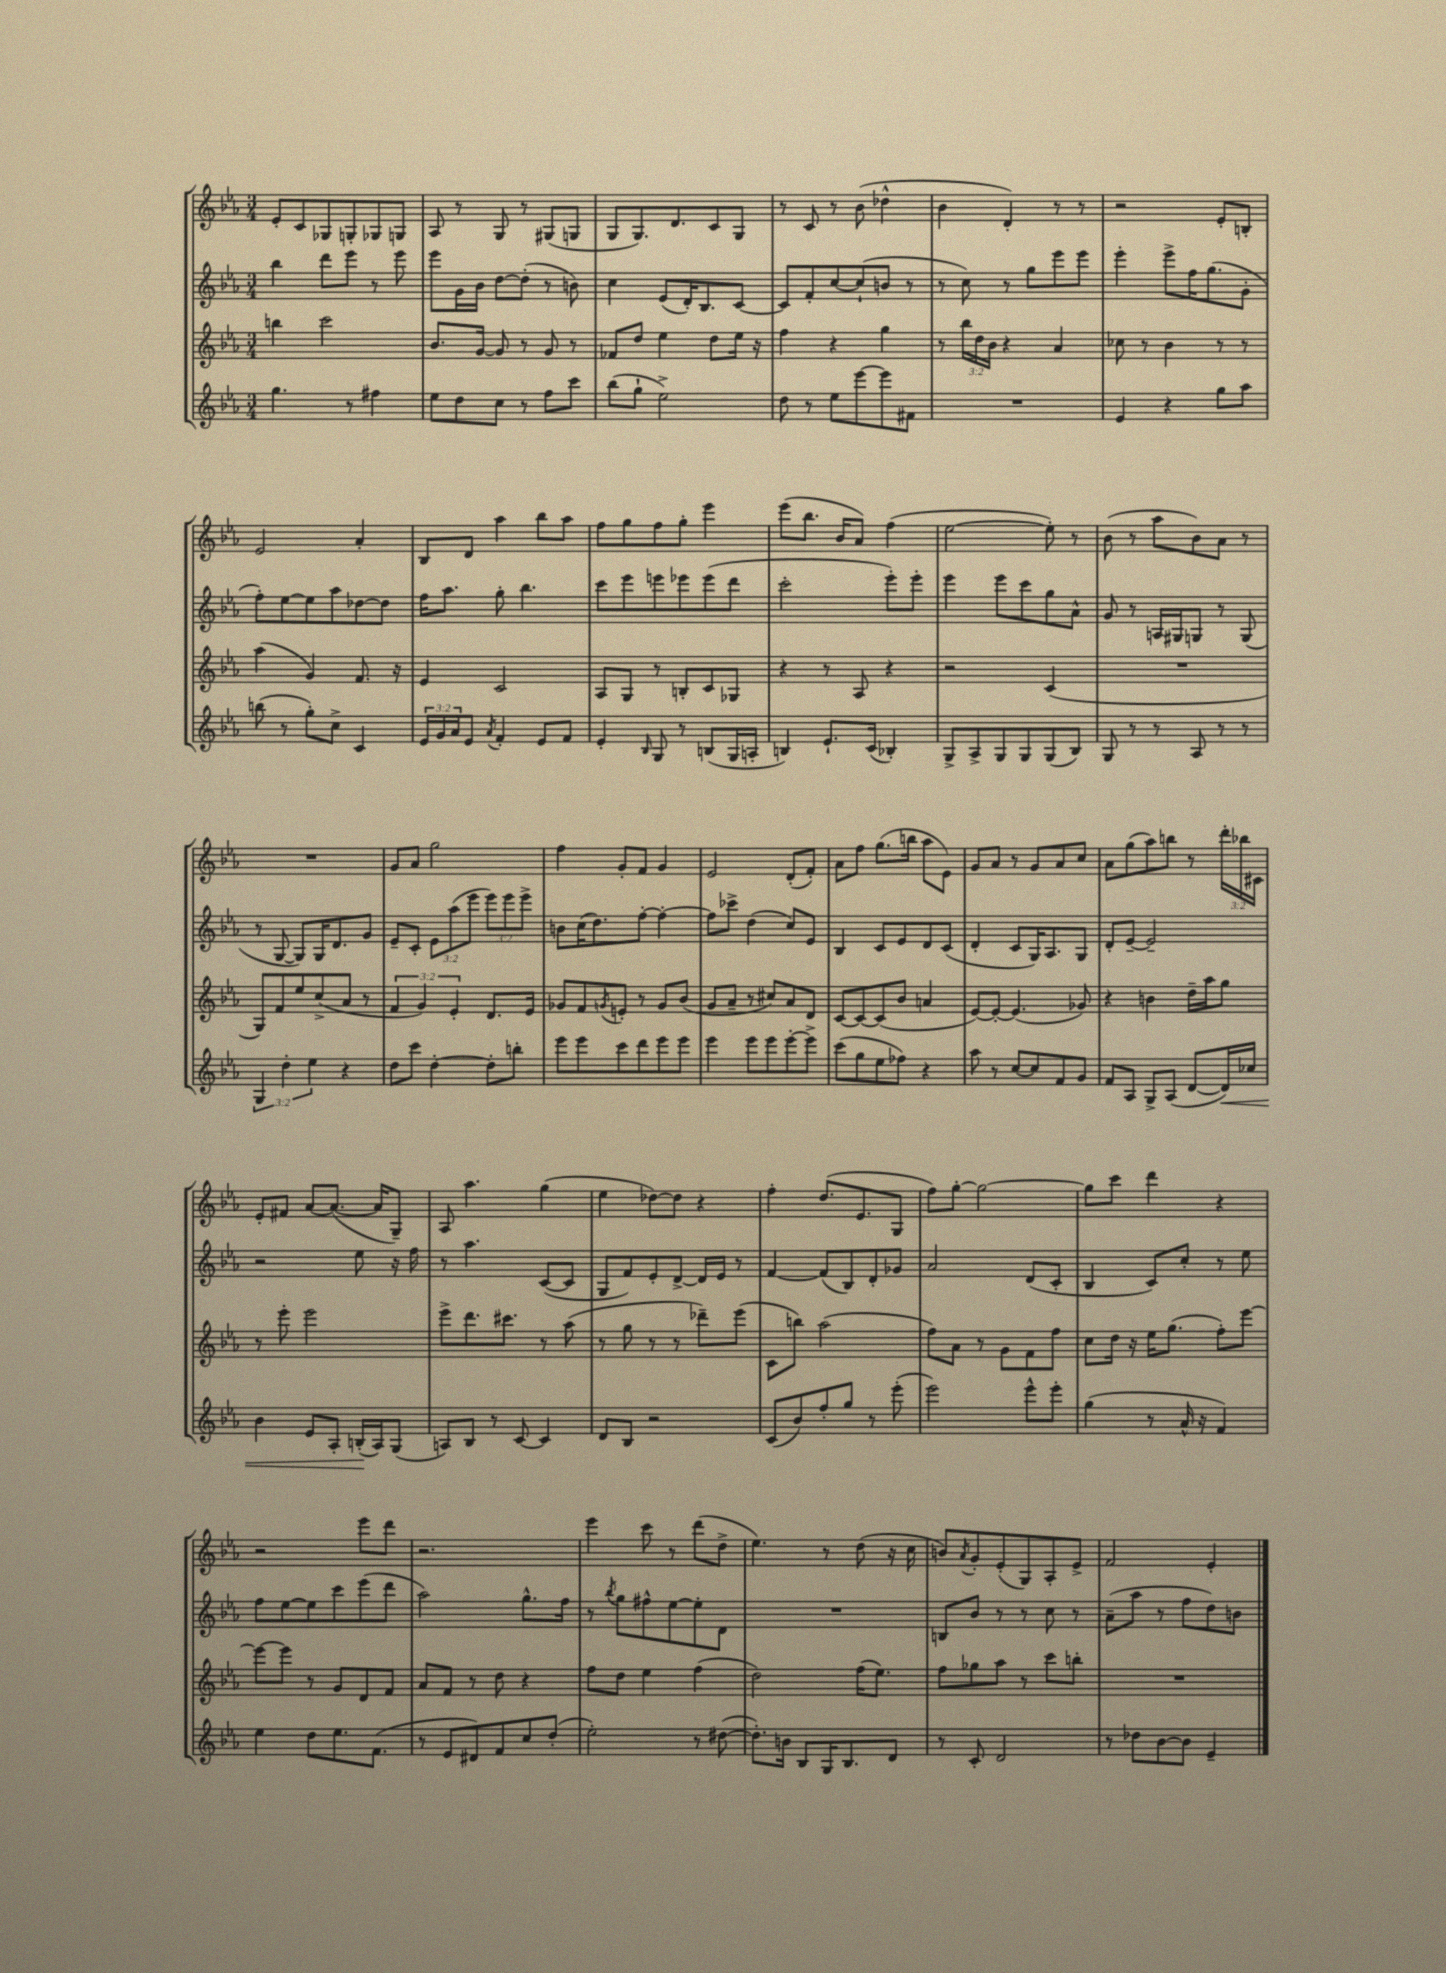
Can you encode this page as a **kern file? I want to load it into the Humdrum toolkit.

**kern	**dynam	**kern	**kern	**kern
*part4	*part4	*part3	*part2	*part1
*staff4	*staff4	*staff3	*staff2	*staff1
*clefG2	*	*clefG2	*clefG2	*clefG2
*k[b-e-a-]	*	*k[b-e-a-]	*k[b-e-a-]	*k[b-e-a-]
*M3/4	*	*M3/4	*M3/4	*M3/4
=2	=2	=2	=2	=2
4.gg\	.	4bbn\	4bb-\	8e-'/L
.	.	.	.	8c/
.	.	2ccc\	8ddd\L	8G-X/
8r	.	.	8eee-\J	8Gn'/
4ff#X\	.	.	8r	8G-X/
.	.	.	8eee-\	8Gn/J
=3	=3	=3	=3	=3
8ee-\L	.	8.b-/L	8eee-\L	8A-/
8dd\	.	.	16g\L	8r
.	.	[16g/Jk	16b-\JJ	.
8cc\J	.	8g/]	[8dd\L	8G/
8r	.	8r	(8dd'\J]	8r
8ff\L	.	8g/	8r	(8G#X/L
8ccc\J	.	8r	8bn\)	8Gn/J
=4	=4	=4	=4	=4
(8bb-\L	.	8f-X/L	4cc\	8G/L
8gg`\J	.	8dd/J	.	8.G/)
2ee-^\)	.	4ee-\	(8e-/L	.
.	.	.	.	8.d/
.	.	.	16d'/K)	.
.	.	.	8.B-/	.
.	.	8dd\L	.	8c/
.	.	16ee-\Jk	[8c/J	8G/J
.	.	16r	.	.
=5	=5	=5	=5	=5
8dd\	.	4ff\	8c/L]	8r
8r	.	.	8f'/	8c/
8ee-\L	.	4r	[8cc/	8r
[8eee-\	.	.	(8cc`/]	(8b-\
8eee-\]	.	4gg\	8bn/J	4dd-X^^\
8f#X\J	.	.	8r	.
=6	=6	=6	=6	=6
2.r	.	8r	8r	4b-\
.	.	24bb-\LL	8cc\)	.
.	.	24dd\	.	.
.	.	24b-\JJ	.	.
.	.	4r	8r	4d'/)
.	.	.	8gg\L	.
.	.	4a-/	8eee-\	8r
.	.	.	8eee-\J	8r
=7	=7	=7	=7	=7
4e-/	.	8cc-X\	4eee-'\	2r
.	.	8r	.	.
4r	.	4b-\	8eee-^\L	.
.	.	.	16ff\K	.
.	.	.	(8.gg\	.
8gg\L	.	8r	.	8e-'/L
8aa-\J	.	8r	8g'\J	8Bn'/J
!!LO:LB:g=z
=8	=8	=8	=8	=8
(8bbn\	.	(4aa-\	8ff'\L)	2e-/
8r	.	.	[8ee-\	.
8gg'\L)	.	4g/)	8ee-\]	.
8cc^\J	.	.	8aa-\	.
4c/	.	8.f/	[8dd-X\	4a-'/
.	.	.	8dd-\J]	.
.	.	16r	.	.
=9	=9	=9	=9	=9
24e-/LL	.	4e-/	16ff\KL	8B-/L
24g/	.	.	.	.
.	.	.	8.aa-\J	.
24a-/J	.	.	.	.
8e-/J	.	.	.	8d/J
8qa-/	.	.	.	.
4f'/	.	2c/	8gg'\	4aa-\
.	.	.	4.bb-\	.
8e-/L	.	.	.	8bb-\L
8f/J	.	.	.	8aa-\J
=10	=10	=10	=10	=10
4e-'/	.	8A-/L	8ccc\L	8ff\L
.	.	8G/J	8eee-\	8gg\
16qqB-/	.	.	.	.
8G/	.	8r	8eeen\	8ff\
8r	.	8Bn'/L	8eee-X\	8gg'\J
(8Bn/L	.	8c/	(8eee-\	4eee-\
16G/L	.	8G-X/J	8ddd\J	.
16An'/JJ	.	.	.	.
=11	=11	=11	=11	=11
4Bn/)	.	4r	2ccc'\	(8eee-\L
.	.	.	.	8.bb-\J
8.e-`/L	.	8r	.	.
.	.	.	.	16b-/KL
.	.	8A-/	.	8a-/J)
(16c/Jk	.	.	.	.
4B-X'/)	.	4r	8eee-'\L)	(4ff\
.	.	.	8eee-'\J	.
=12	=12	=12	=12	=12
8G^/L	.	2r	4eee-\	[2ee-\
8A-^/	.	.	.	.
8G/	.	.	8eee-\L	.
8G/	.	.	8ccc\	.
(8G/	.	(4c/	8gg\	8ee-'\])
8B-/J)	.	.	8a-^^\J	8r
=13	=13	=13	=13	=13
8G/	.	2.r	8g/	(8b-\
8r	.	.	8r	8r
8r	.	.	16An/LL	8aa-\L
.	.	.	16G#X/J	.
8A-/	.	.	8Gn/J	8b-\)
8r	.	.	8r	8a-\J
8r	.	.	(8G/	8r
!!LO:LB:g=z
=14	=14	=14	=14	=14
6G/	.	8G/L)	8r	2.r
.	.	8f/	[8G/	.
6dd'\	.	.	.	.
.	.	8ee-/	8G/L])	.
6ee-\	.	.	.	.
.	.	(8cc^/	16G/K	.
.	.	.	8.d/	.
4r	.	8a-/J	.	.
.	.	8r	8g/J	.
=15	=15	=15	=15	=15
8dd\L	.	6f/	8e-~/L	8g/L
8ccc\J	.	.	8c'/J	8a-/J
.	.	6g/)	.	.
[4dd'\	.	.	12e-\L	2gg\
.	.	6e-'/	(12aa-\	.
.	.	.	12eee-\J	.
8dd'\L]	.	8.d/L	12eee-\L)	.
.	.	.	12eee-\	.
8bbn'\J	.	.	.	.
.	.	.	12eee-^\J	.
.	.	16e-/Jk	.	.
=16	=16	=16	=16	=16
8eee-\L	.	8g-X/L	8bn\L	4ff\
8eee-\	.	8f/	(16cc\K	.
.	.	.	8.dd\)	.
.	.	8qgn/	.	.
8ccc\	.	8en'/J	.	8g'/L
8ddd\	.	8r	[8ff'\J	8f/J
8eee-\	.	8g/L	4ff'\_	4g/
8eee-\J	.	(8b-/J	.	.
=17	=17	=17	=17	=17
4eee-\	.	8g/L	8ff\L]	2e-/
.	.	8a-~/J	8ccc-X^\J	.
8eee-\L	.	8r	(4dd\	.
8eee-\	.	8cc#X/L)	.	.
[8eee-'\	.	8a-/	8cc/L)	(8d'/L
8eee-^\J]	.	8d/J	8e-/J	8f'/J)
=18	=18	=18	=18	=18
(8ccc\L	.	[8c/L	4B-/	8a-\L
8gg\	.	8c/_	.	8ff\J
8ee-\	.	(8c/]	8c/L	(8.gg\L
8ff-X\J)	.	8b-/J	8e-/	.
.	.	.	.	16bbn\Jk
4r	.	4an/	8d/	8aa-\L
.	.	.	(8c/J	8e-\J)
=19	=19	=19	=19	=19
8aa-\	.	[8e-/L)	4d'/	8g/L
8r	.	8e-'/J_	.	8a-/J
[8cc/L	.	(4.e-/]	8c/L	8r
8cc/]	.	.	16G/K)	8g/L
.	.	.	8.A-/	.
8f/	.	.	.	8a-/
8g/J	.	8g-X/)	8G/J	8cc/J
=20	=20	=20	=20	=20
8f/L	.	4r	8d'/L	8a-\L
8A-/J	.	.	[8e-~/J	(8gg\
8G^/L	.	4bn\	2e-~/]	8aa-\)
(8A-/J	.	.	.	8bbn\J
[8d/L	.	16dd~\LL	.	8r
.	.	16aa-\J	.	.
!	!LO:HP:b	!	!	!
16d/L])	<	8gg\J	.	24ddd'\LL
.	.	.	.	24bb-X\
16cc-X/JJ	.	.	.	.
.	.	.	.	24c#X\JJ
!!LO:LB:g=z
=21	=21	=21	=21	=21
4b-\	.	8r	2r	8e-'/L
.	.	8eee-'\	.	8f#X/J
8e-/L	.	2eee-\	.	[8a-/L
8A-'/J	.	.	.	(8.a-/J_
(16Bn'/LL	.	.	8ee-\	.
16A-/J)	[	.	.	16a-/KL]
(8G/J	.	.	16r	8G~/J)
.	.	.	16ff\	.
=22	=22	=22	=22	=22
8An/L)	.	8eee-^\L	8r	8A-/
8B-/J	.	8.ddd\	4.aa-\	4.aa-\
8r	.	.	.	.
.	.	8.ccc#X\J	.	.
[8c/	.	.	.	.
4c/]	.	8r	([8c/L	(4gg\
.	.	(8aa-\	8c/J]	.
=23	=23	=23	=23	=23
8d/L	.	8r	8G/L	4ee-\
8B-/J	.	8gg\	8f/)	.
2r	.	8r	8e-'/	[8dd-X\L)
.	.	8r	[8d^/J	8dd-\J]
.	.	8ddd-X~\L)	16d/LL]	4r
.	.	.	16e-/JJ	.
.	.	(8eee-\J	8r	.
=24	=24	=24	=24	=24
(8c/L	.	8c\L	[4f/	4ff'\
8b-/)	.	8bbn\J)	.	.
8ff'/	.	(2aa-\	(8f/L]	(8.dd/L
8gg/J	.	.	8B-/)	.
.	.	.	.	8.e-/
8r	.	.	8d'/	.
(8eee-'\	.	.	8g-X/J	8G/J
=25	=25	=25	=25	=25
2eee-\)	.	8ff\L)	2a-/	8ff\L)
.	.	8a-\J	.	[8gg'\J
.	.	8r	.	2gg\_
.	.	8g\L	.	.
8eee-^^\L	.	8f\	(8d/L	.
8eee-'\J	.	8ff\J	8c'/J	.
=26	=26	=26	=26	=26
(4gg\	.	8cc\L	4B-/	8gg\L]
.	.	16dd\Jk	.	8ccc\J
.	.	16r	.	.
8r	.	16ee-\KL	8c/L)	4ddd\
.	.	(8.gg\J	.	.
16a-^^/	.	.	8cc'/J	.
16r	.	.	.	.
4f/)	.	8ff'\L)	8r	4r
.	.	[8eee-\J	8ee-\	.
!!LO:LB:g=z
=27	=27	=27	=27	=27
4ee-\	.	8eee-\L_	8ff\L	2r
.	.	8eee-\J]	[8ee-\	.
8dd\L	.	8r	8ee-\]	.
8.ee-\	.	8g/L	8ccc\	.
.	.	8d/	(8eee-\	8eee-\L
(8.f\J	.	.	.	.
.	.	8f/J	8ddd\J	8ddd\J
=28	=28	=28	=28	=28
8r	.	8a-/L	2aa-\)	2.r
8e-/L	.	8f/J	.	.
8d#X/)	.	8r	.	.
8f/	.	8dd\	.	.
8cc/	.	4r	8.gg^^\L	.
(8dd'/J	.	.	.	.
.	.	.	16ff\Jk	.
=29	=29	=29	=29	=29
2ee-'\)	.	8ff\L	8r	4eee-\
.	.	.	8qbb-/	.
.	.	8dd\J	8gg\L	.
.	.	4ee-\	8ff#X^^\	8ccc\
.	.	.	[8ee-\	8r
8r	.	(4ff\	8ee-'\]	(8ddd\L
([8dd#X\	.	.	8d\J	8dd^\J
=30	=30	=30	=30	=30
8.dd#'\L])	.	2dd\)	2.r	4.ee-\)
16bn\Jk	.	.	.	.
8B-/L	.	.	.	.
16G/K	.	.	.	8r
8.B-/	.	.	.	.
.	.	(16ff\KL	.	(8dd\
.	.	8.ee-\J)	.	.
8d/J	.	.	.	16r
.	.	.	.	16cc\
=31	=31	=31	=31	=31
8r	.	8ff\L	8Bn/L	8bn/L)
.	.	.	.	8qa-/
8c'/	.	8gg-X\	8b-/J	8g'/
2d/	.	8aa-\J	8r	(8e-'/
.	.	8r	8r	8G/)
.	.	8ccc\L	8cc\	8A-'/
.	.	8bbn'\J	8r	8e-^/J
=32	=32	=32	=32	=32
8r	.	2.r	(8a-~\L	2f/
8dd-X\L	.	.	8aa-\J	.
[8b-\	.	.	8r	.
8b-\J]	.	.	8ff\L	.
4e-~/	.	.	8dd\)	4e-'/
.	.	.	8bn\J	.
==	==	==	==	==
*-	*-	*-	*-	*-
